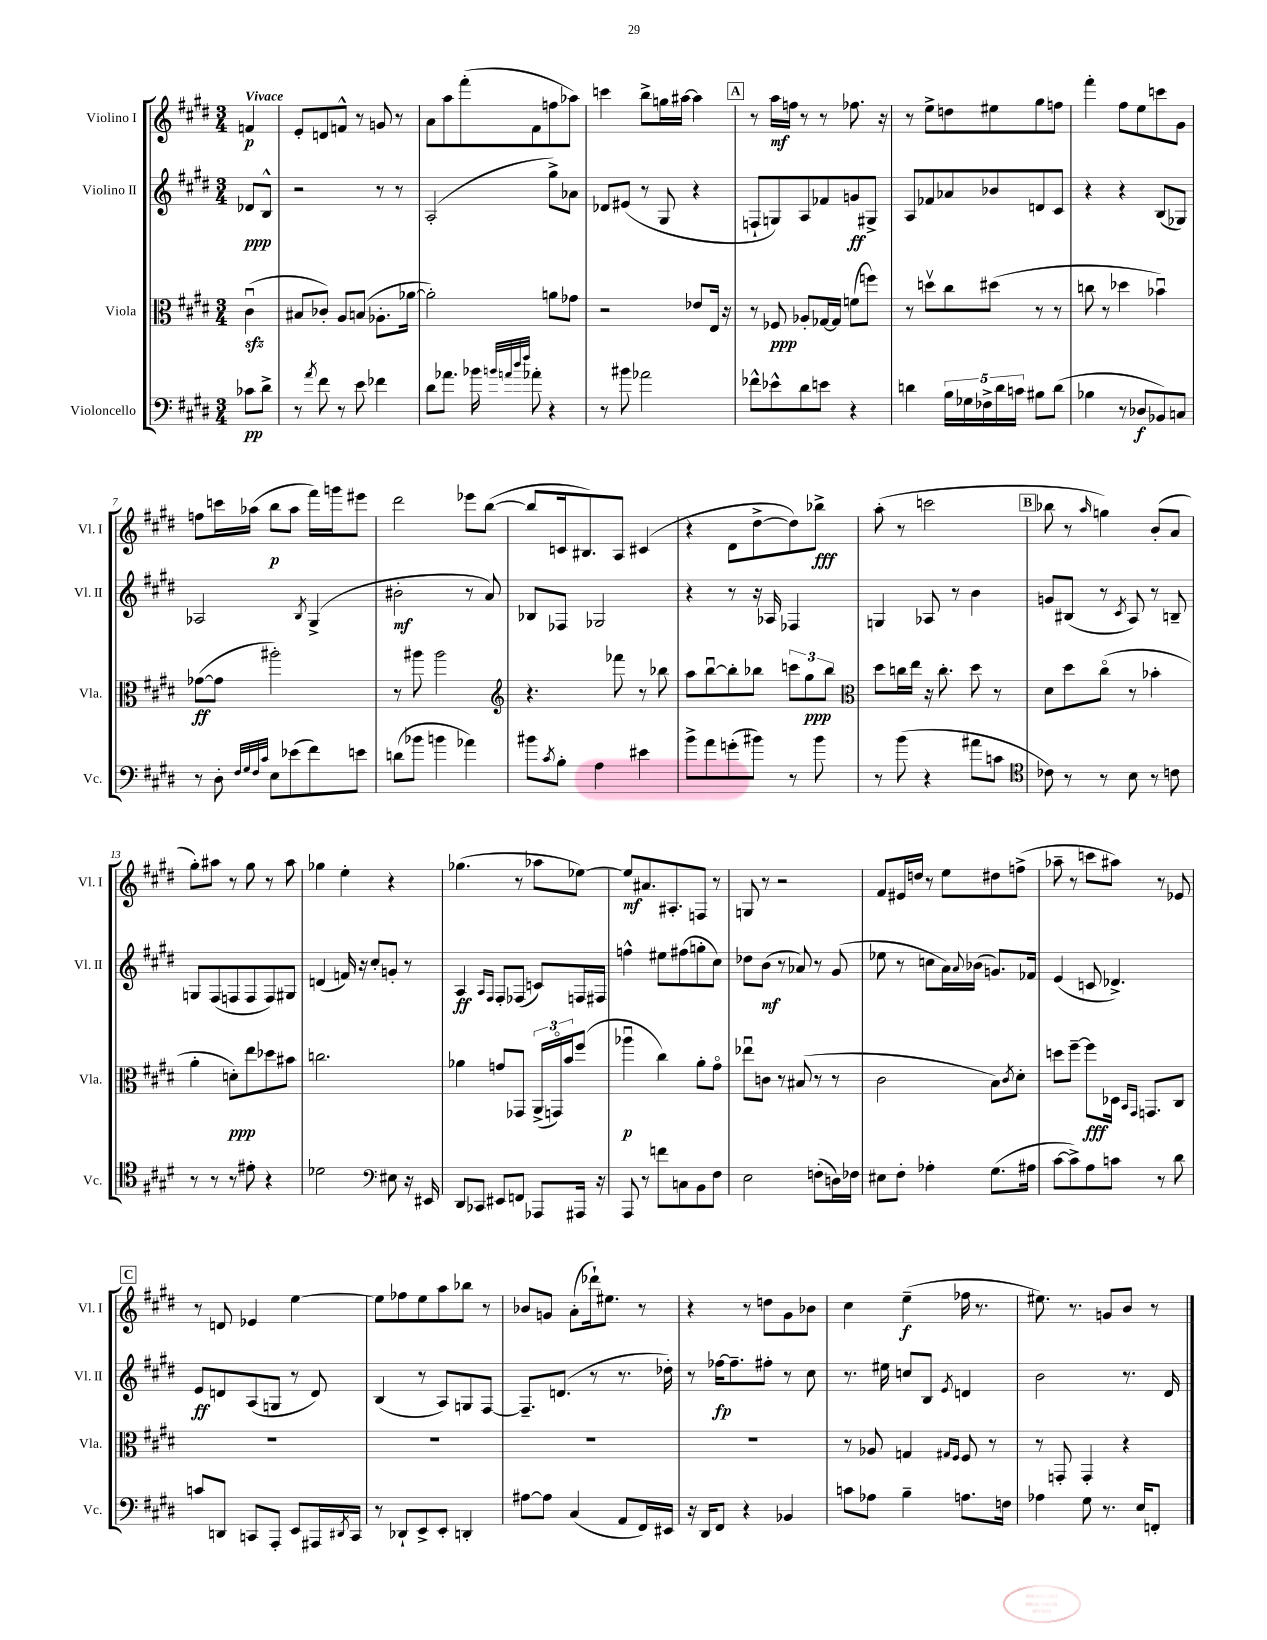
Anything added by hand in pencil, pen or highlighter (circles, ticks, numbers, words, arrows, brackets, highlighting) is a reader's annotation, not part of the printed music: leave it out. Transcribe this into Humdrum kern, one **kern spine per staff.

**kern	**dynam	**kern	**dynam	**kern	**dynam	**kern	**dynam
*part4	*part4	*part3	*part3	*part2	*part2	*part1	*part1
*staff4	*staff4	*staff3	*staff3	*staff2	*staff2	*staff1	*staff1
*I"Violoncello	*	*I"Viola	*	*I"Violino II	*	*I"Violino I	*
*I'Vc.	*	*I'Vla.	*	*I'Vl. II	*	*I'Vl. I	*
*clefF4	*	*clefC3	*	*clefG2	*	*clefG2	*
*k[f#c#g#d#]	*	*k[f#c#g#d#]	*	*k[f#c#g#d#]	*	*k[f#c#g#d#]	*
*M3/4	*	*M3/4	*	*M3/4	*	*M3/4	*
=	=	=	=	=	=	=	=
!	!	!	!	!	!	!LO:TX:a:B:t=Vivace	!
8c-X\L	pp	(4c#zzu\	.	8d-X/L	ppp	4fn/	p
8d#^\J	.	.	.	8B^^/J	.	.	.
=1	=1	=1	=1	=1	=1	=1	=1
8r	.	8B#X/L	.	2r	.	8e'/L	.
8qa/	.	.	.	.	.	.	.
8f#\	.	8c-X'/J)	.	.	.	8dn/	.
8r	.	8A/L	.	.	.	8fn^^/J	.
8e\	.	(8Bn/J	.	.	.	8r	.
4f-X\	.	8.A-X'\L	.	8r	.	8gn/	.
.	.	.	.	8r	.	8r	.
.	.	[16a-X\Jk	.	.	.	.	.
=2	=2	=2	=2	=2	=2	=2	=2
8d#\L	.	2a-'\])	.	(2A'/	.	8a\L	.
8.a-X\J	.	.	.	.	.	8aa\	.
.	.	.	.	.	.	(8fff#'\	.
16b-X\	.	.	.	.	.	.	.
32qqbn/LLL	.	.	.	.	.	.	.
32qqan/	.	.	.	.	.	.	.
32qqdd#/	.	.	.	.	.	.	.
32qqff#/JJJ	.	.	.	.	.	.	.
8a-X'\	.	.	.	.	.	8f#\	.
4r	.	8an\L	.	8gg#^\L)	.	8ffn\	.
.	.	8g-X\J	.	8a-X\J	.	8aa-X\J)	.
=3	=3	=3	=3	=3	=3	=3	=3
8r	.	2r	.	8d-X/L	.	4cccn\	.
8b#X\	.	.	.	(8e#X/J	.	.	.
2a-X\	.	.	.	8r	.	8bb^\L	.
.	.	.	.	8G#/	.	16ggn\L	.
.	.	.	.	.	.	[16aa#X\JJ	.
.	.	8e-X/L	.	4r	.	4aa#\]	.
.	.	16E/Jk	.	.	.	.	.
.	.	16r	.	.	.	.	.
!!LO:REH:place=s1:t=A
=4	=4	=4	=4	=4	=4	=4	=4
8f-X^^\L	.	8r	.	8Fn`/L	.	8r	.
8e-X^^\	.	8F-X/	ppp	8Gn/)	.	16aa\LL	mf
.	.	.	.	.	.	16ffn\JJ	.
8d#\	.	8A-X'/L	.	8A/	.	8r	.
8en\J	.	[16G-X/L	.	8f-X/	.	8r	.
.	.	16G-/JJ]	.	.	.	.	.
4r	.	(8fn\L	.	8gn/	ff	8.ff-X\	.
.	.	8ffn\J)	.	8G#X^/J	.	.	.
.	.	.	.	.	.	16r	.
=5	=5	=5	=5	=5	=5	=5	=5
4dn\	.	8r	.	8A/L	.	8r	.
.	.	8ddnv\L	.	8f-X/	.	8ee^\L	.
20B\LL	.	8cc#\	.	8a-X/	.	8ddn\	.
20G-X\	.	.	.	.	.	.	.
20F-X^\	.	.	.	.	.	.	.
.	.	(8dd#X\J	.	8b-X/	.	8ee#X\	.
20d\	.	.	.	.	.	.	.
20cn\JJ	.	.	.	.	.	.	.
8B#X\L	.	8r	.	8dn/	.	8gg#\	.
(8d\J	.	8r	.	8c#/J	.	8ffn\J	.
=6	=6	=6	=6	=6	=6	=6	=6
4B-X\	.	8ccn\	.	4r	.	4fff#'\	.
.	.	8r	.	.	.	.	.
8r	.	4dd-X\	.	4r	.	8ff#\L	.
8D-X/L	f	.	.	.	.	8ee\	.
8BB-X/)	.	4b-Xu\)	.	(8B/L	.	8cccn\	.
8Cn/J	.	.	.	8G-X/J)	.	8g#\J	.
!!LO:LB:g=z
=7	=7	=7	=7	=7	=7	=7	=7
8r	.	([8g-X\L	ff	2A-X/	.	8ffn\L	.
8D#'\	.	8g-\J]	.	.	.	16cccn\L	.
.	.	.	.	.	.	(16aa-X\JJ	.
32qqF#/LLL	.	.	.	.	.	.	.
32qqG#/	.	.	.	.	.	.	.
32qqF#/	.	.	.	.	.	.	.
32qqc#/JJJ	.	.	.	.	.	.	.
8E\L	.	2aa#X'\)	.	.	.	8bb\L	p
(8e-X\	.	.	.	.	.	8aa-\J	.
.	.	.	.	8qB/	.	.	.
8f#\)	.	.	.	(4G#^/	.	16fff#\LL)	.
.	.	.	.	.	.	16gggn\J	.
8en\J	.	.	.	.	.	8eee#X\J	.
=8	=8	=8	=8	=8	=8	=8	=8
(8dn\L	.	8r	.	2b#X'\	mf	2ddd#\	.
8b-X\J	.	8aa#X\	.	.	.	.	.
4bn\	.	2aa#\	.	.	.	.	.
4a-X\)	.	.	.	8r	.	8eee-X\L	.
.	.	.	.	8a/)	.	([8bb\J	.
=9	=9	=9	=9	=9	=9	=9	=9
*	*	*clefG2	*	*	*	*	*
8b#X\L	.	4.r	.	8B-X/L	.	8bb/L]	.
8qc#/	.	.	.	.	.	.	.
8B'\J	.	.	.	8F-X/J	.	16cn/k	.
.	.	.	.	.	.	8.B#X/)	.
4A\	.	.	.	2G-X/	.	.	.
.	.	8fff-X\	.	.	.	8A/J	.
4e#X\	.	8r	.	.	.	(4c#X/	.
.	.	8bb-X\	.	.	.	.	.
=10	=10	=10	=10	=10	=10	=10	=10
8b^\L	.	8aa\L	.	4r	.	4r	.
8a\	.	[8bbu\	.	.	.	.	.
(8gn'\	.	8bb'\]	.	8r	.	8d#\L	.
8b#X\J)	.	8bb-X\J	.	16r	.	[8dd#^\	.
.	.	.	.	16A-X/	.	.	.
8r	.	12cccn\L	.	4F-X/	.	8dd#\])	.
.	.	12gg#\	ppp	.	.	.	.
8b#\	.	.	.	.	.	8bb-X^\J	fff
.	.	12bb-\J	.	.	.	.	.
=11	=11	=11	=11	=11	=11	=11	=11
*	*	*clefC3	*	*	*	*	*
8r	.	8dd#\L	.	4Gn/	.	(8aa'\	.
(8b\	.	16ccn\L	.	.	.	8r	.
.	.	16ee\JJ	.	.	.	.	.
4r	.	16r	.	8A-X/	.	2cccn\	.
.	.	8.cc'\	.	.	.	.	.
.	.	.	.	8r	.	.	.
8a#X\L	.	8dd#\	.	4b\	.	.	.
8cn\J	.	8r	.	.	.	.	.
!!LO:REH:place=s1:t=B
=12	=12	=12	=12	=12	=12	=12	=12
*clefC4	*	*	*	*	*	*	*
8c-X\)	.	8d#\L	.	8gn/L	.	8bb-X\	.
8r	.	8dd#\	.	(8B#X/J	.	8r	.
.	.	.	.	.	.	16qqaa/	.
8r	.	(8cc#\J	.	8r	.	4ggn\)	.
.	.	.	.	8qc#/	.	.	.
8B\	.	8r	.	8A/)	.	.	.
8r	.	4b-X'\	.	8r	.	(8b'/L	.
8cn\	.	.	.	8Bn~/	.	8a/J	.
!!LO:LB:g=z
=13	=13	=13	=13	=13	=13	=13	=13
8r	.	4a'\	.	8Gn/L	.	8gg#'\L)	.
8r	.	.	.	(8F#/	.	8aa#X\J	.
8r	.	8dn'\L)	ppp	8Fn/	.	8r	.
8e#X'\	.	8ee\	.	8F/	.	8gg#\	.
4r	.	8dd-X\	.	8F/)	.	8r	.
.	.	8b#X\J	.	8G#X/J	.	8aa#\	.
=14	=14	=14	=14	=14	=14	=14	=14
2d-X\	.	2.ccn\	.	(4dn/	.	4gg-X\	.
.	.	.	.	16fn/)	.	4ee'\	.
.	.	.	.	16r	.	.	.
.	.	.	.	8cc#'/L	.	.	.
*clefF4	*	*	*	*	*	*	*
8E#X\	.	.	.	8gn'/J	.	4r	.
16r	.	.	.	8r	.	.	.
16EE#X/	.	.	.	.	.	.	.
=15	=15	=15	=15	=15	=15	=15	=15
8DD#/L	.	4a-X\	.	4A/	ff	(4.gg-X\	.
8CC-X/J	.	.	.	.	.	.	.
.	.	.	.	16qqA/LL	.	.	.
.	.	.	.	16qqF#/JJ	.	.	.
8EE#X/L	.	8gn/L	.	8F#'/L	.	.	.
8FFn/J	.	8GG-X/J	.	(8F-X/J	.	8r	.
8AAA-X/L	.	(24AA^/LL	.	8cn/L)	.	8aa-X\L	.
.	.	24GGn/)	.	.	.	.	.
.	.	24b/J	.	.	.	.	.
16AAA#X/Jk	.	(8ff#/J	.	16Fn/L	.	[8ee-X\J)	.
16r	.	.	.	16F#X/JJ	.	.	.
=16	=16	=16	=16	=16	=16	=16	=16
8AAA/	.	4aa-Xu\	p	4ffn^^\	.	8ee-/L]	mf
8r	.	.	.	.	.	8.a#X/	.
8fn\L	.	4cc#\)	.	8ee#X\L	.	.	.
.	.	.	.	.	.	8.A#X'/	.
8Cn\	.	.	.	(8ff#X\	.	.	.
8BB\	.	8a'\L	.	8ggn'\	.	8Fn/J	.
8F#\J	.	8g#\J	.	8cc#\J)	.	8r	.
=17	=17	=17	=17	=17	=17	=17	=17
2E\	.	8ee-Xu\L	.	8dd-X\L	.	8Gn/	.
.	.	8cn\J	.	(8b\J	mf	8r	.
.	.	8r	.	8r	.	2r	.
.	.	(8B#X/	.	8a-X/)	.	.	.
(8Fn'\L	.	8r	.	8r	.	.	.
16Dn\L)	.	8r	.	(8g#/	.	.	.
16F-X\JJ	.	.	.	.	.	.	.
=18	=18	=18	=18	=18	=18	=18	=18
8E#X\L	.	2c#\	.	8ee-X\	.	8f#/L	.
8F#'\J	.	.	.	8r	.	16e#X/L	.
.	.	.	.	.	.	16ddn/JJ	.
4A-X'\	.	.	.	8ccn\L	.	8r	.
.	.	.	.	16a\L)	.	8ee\L	.
.	.	.	.	8qqa/	.	.	.
.	.	.	.	(16b-X\JJ	.	.	.
(8.G#\L	.	8B\L)	.	8.gn/L)	.	8dd#X\	.
.	.	8qc#/	.	.	.	.	.
.	.	8d#'\J	.	.	.	(8ffn^\J	.
16A#X\Jk	.	.	.	16f-X/Jk	.	.	.
=19	=19	=19	=19	=19	=19	=19	=19
[8c#\L	.	8ddn\L	.	(4e/	.	8aa-X~\	.
8c#^\])	.	[8ff#~\J	.	.	.	8r	.
8A\	.	8ff#\L]	fff	8cn/	.	8cccn\L	.
8cn\J	.	16D-X\Jk	.	4.d-X^/)	.	8aa#X\J)	.
.	.	16qqBB/LL	.	.	.	.	.
.	.	16qqGG#/JJ	.	.	.	.	.
.	.	8.GGn/L	.	.	.	.	.
8r	.	.	.	.	.	8r	.
8d#\	.	8C#/J	.	.	.	8e-X/	.
!!LO:LB:g=z
!!LO:REH:place=s1:t=C
=20	=20	=20	=20	=20	=20	=20	=20
8cn/L	.	2.r	.	8e/L	ff	8r	.
8DDn/J	.	.	.	8dn/	.	8dn/	.
8CCn/L	.	.	.	(8A/	.	4e-X/	.
8AAA'/J	.	.	.	8Gn/J	.	.	.
8EE/L	.	.	.	8r	.	[4ee\	.
16AAA#X/L	.	.	.	8d/)	.	.	.
8qDD#X/	.	.	.	.	.	.	.
16CC/JJ	.	.	.	.	.	.	.
=21	=21	=21	=21	=21	=21	=21	=21
8r	.	2.r	.	(4B/	.	8ee\L]	.
8DD-X`/L	.	.	.	.	.	8ff-X\	.
8EE^/	.	.	.	8r	.	8ee\	.
8EE'/J	.	.	.	8A/L)	.	8aa\	.
4DDn'/	.	.	.	8Gn/	.	8bb-X\J	.
.	.	.	.	[8F#/J	.	8r	.
=22	=22	=22	=22	=22	=22	=22	=22
[8A#X\L	.	2.r	.	8.F#~/L]	.	8b-X/L	.
8A#\J]	.	.	.	.	.	8gn/J	.
.	.	.	.	(8.dn/J	.	.	.
(4C#/	.	.	.	.	.	(8a'\L	.
.	.	.	.	8r	.	16ddd-X`\k)	.
.	.	.	.	.	.	8.ee#X\J	.
8AA/L	.	.	.	8.r	.	.	.
16FF#/L)	.	.	.	.	.	8r	.
16EE#X/JJ	.	.	.	16dd-X'\)	.	.	.
=23	=23	=23	=23	=23	=23	=23	=23
16r	.	2.r	.	8r	.	4r	.
16DD#/KL	.	.	.	.	.	.	.
8FF#/J	.	.	.	[16ff-X\KL	fp	.	.
.	.	.	.	8.ff-~\]	.	.	.
4r	.	.	.	.	.	8r	.
.	.	.	.	8ff#X'\J	.	8ddn\L	.
4BB-X/	.	.	.	8r	.	8g#\	.
.	.	.	.	8cc#\	.	8b-X\J	.
=24	=24	=24	=24	=24	=24	=24	=24
8cn\L	.	8r	.	8.r	.	4cc#\	.
8A-X\J	.	8A-X/	.	.	.	.	.
.	.	.	.	16ee#X\	.	.	.
4B~\	.	4Gn/	.	8ccn/L	.	(4ee~\	f
.	.	.	.	8B/J	.	.	.
.	.	16qqG#X/LL	.	.	.	.	.
.	.	16qqF#/JJ	.	8qe/	.	.	.
8.An\L	.	8F#/	.	4dn/	.	16ff-X\	.
.	.	.	.	.	.	8.r	.
.	.	8r	.	.	.	.	.
16Fn\Jk	.	.	.	.	.	.	.
=25	=25	=25	=25	=25	=25	=25	=25
4A-X\	.	8r	.	2b\	.	8.ee#X\)	.
.	.	8GGn'/	.	.	.	.	.
.	.	.	.	.	.	8.r	.
8G#\	.	4GG'/	.	.	.	.	.
8.r	.	.	.	.	.	8gn/L	.
.	.	4r	.	8.r	.	8b/J	.
16E/KL	.	.	.	.	.	.	.
8FFn'/J	.	.	.	.	.	8r	.
.	.	.	.	16d#/	.	.	.
==	==	==	==	==	==	==	==
*-	*-	*-	*-	*-	*-	*-	*-
